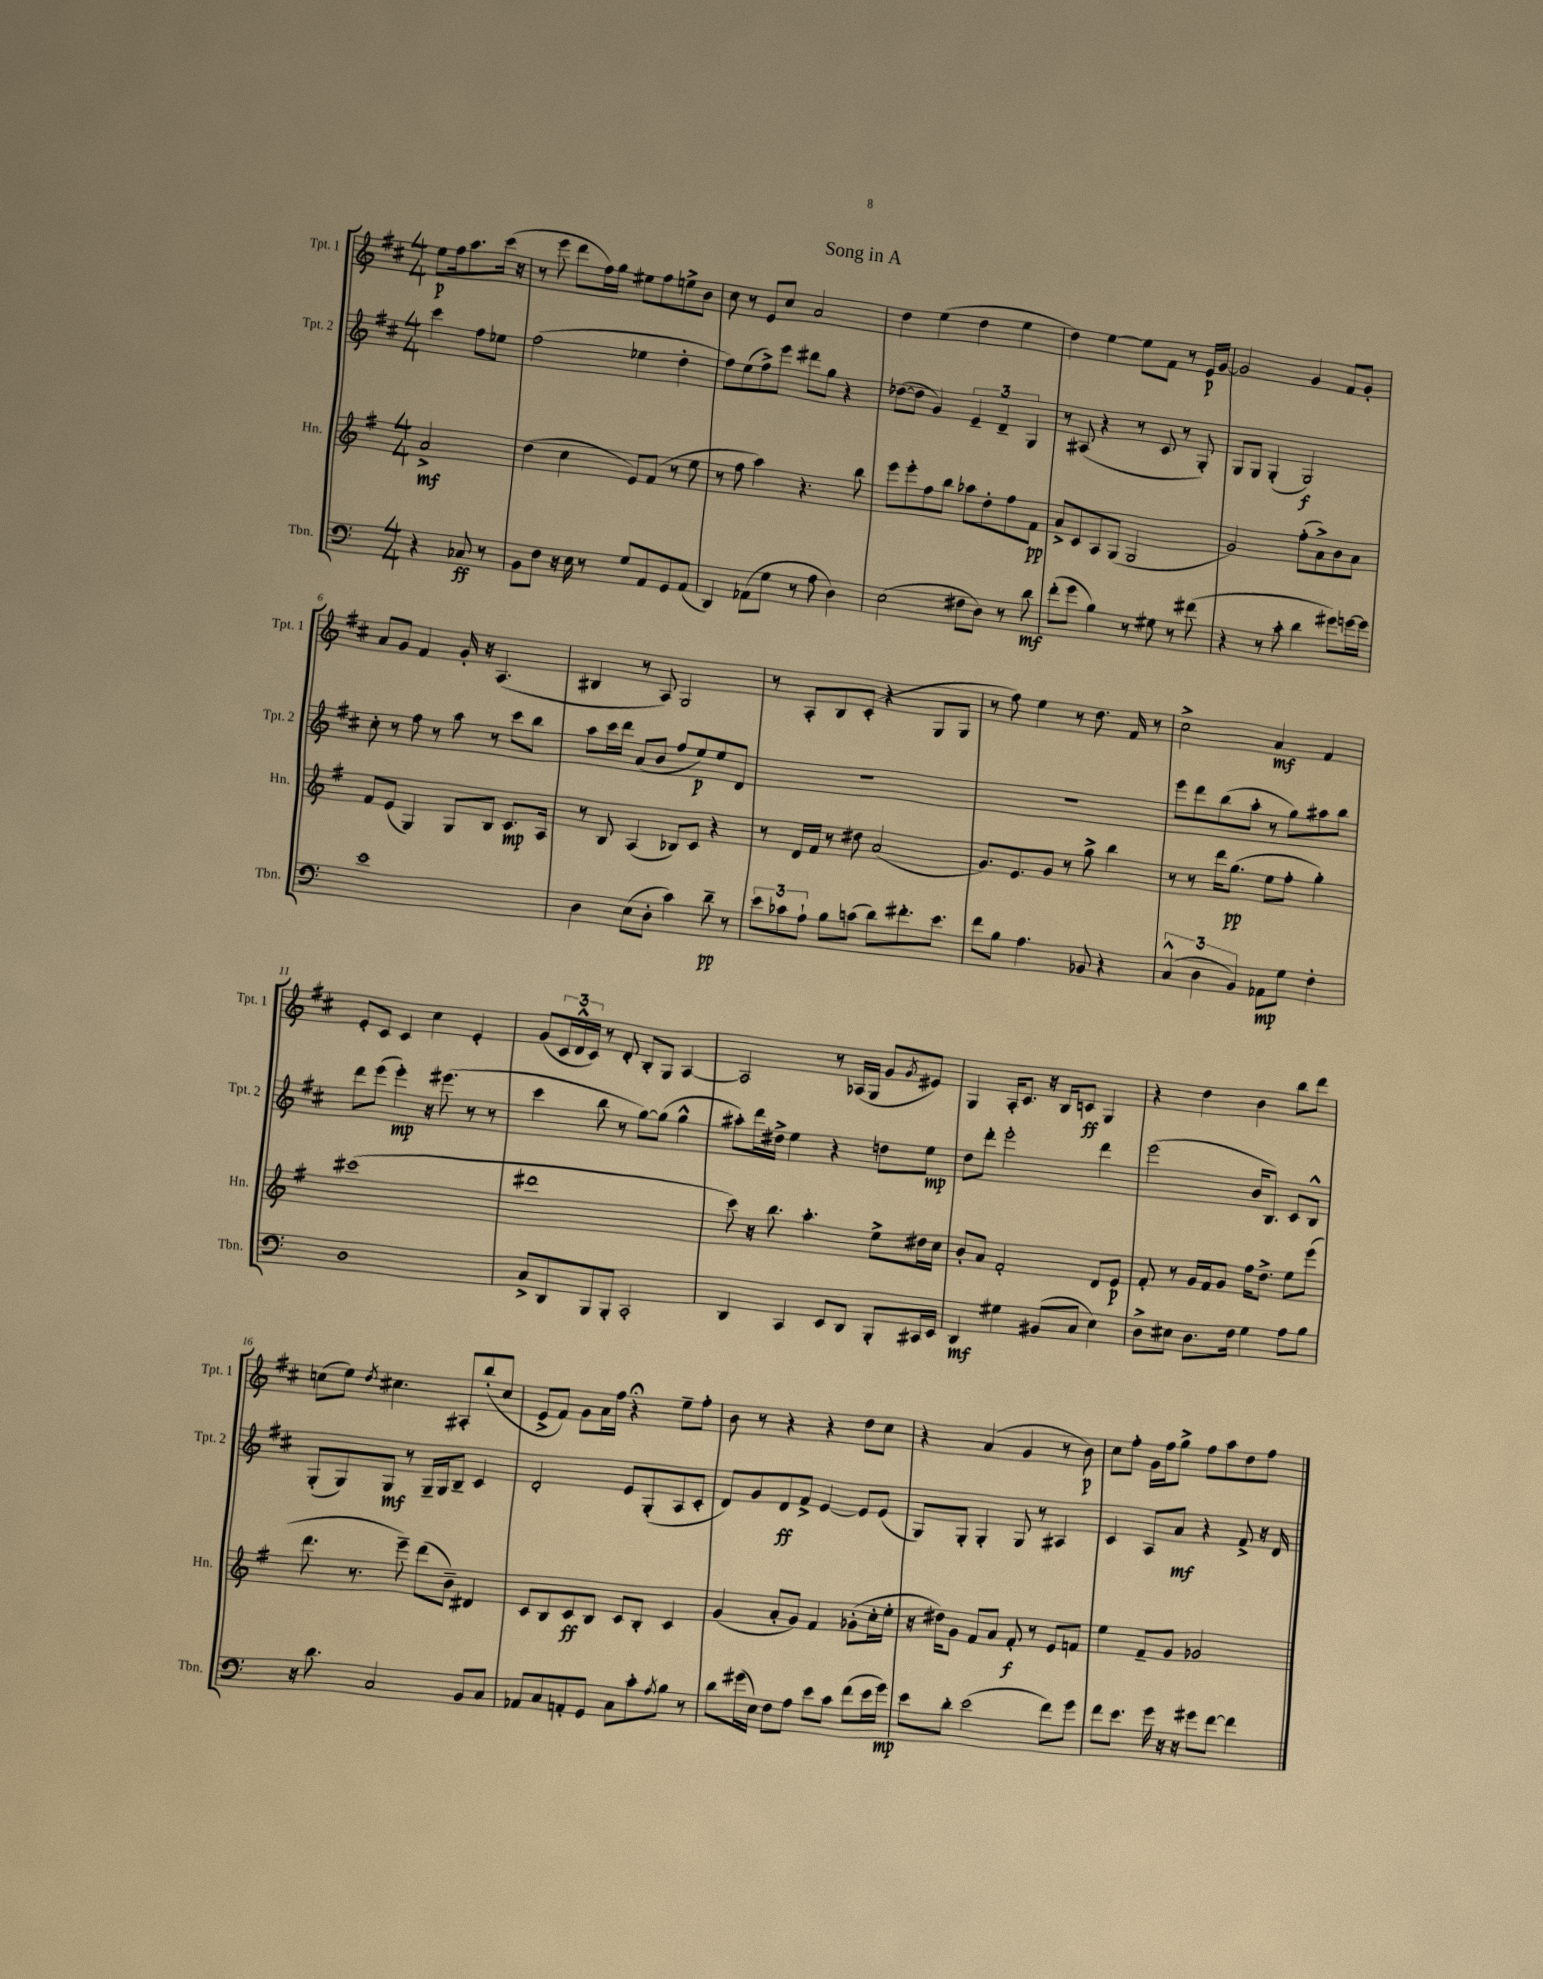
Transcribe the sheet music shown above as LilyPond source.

\header { title = "Song in A" }
<<
\new StaffGroup <<
\new Staff = "s0" \with { instrumentName = "Tpt. 1" shortInstrumentName = "Tpt. 1" } {
    \clef treble \key d \major \numericTimeSignature \time 4/4 \partial 2
    e''8\p fis''16 a''8. cis'''16( r16 |
    r8 e'''8 d'''8 fis''16) g''16 eis''8 fis''8 e''8-> b'8 |
    cis''8 r8 e'8 cis''8 a'2 |
    d''4 e''4( d''4 e''4 |
    d''4) e''4~ e''8 fis'8 r8 e'16\p g'16~ |
    g'2 g'4 fis'8 g'8-. |
    a'8 g'8 fis'4 g'16-. r16 a4.( |
    bis4 r8 a8) g2 |
    r8 a8-. b8 cis'8-.( r4 g8 g8 |
    r8 fis''8) e''4 r8 d''8. fis'16 r8 |
    cis''2-> a'4\mf fis'4 |
    e'8-. cis'8 cis'4 cis''4 e'4-. |
    g'8( \tuplet 3/2 { cis'16 d'16-^ cis'16) } r8 d'8-. b8-. g8 a4~ |
    a2 r8 aes16( g16 g'8 \acciaccatura { g'8 } eis'8) |
    g4 a16-. cis'8. r16 b16 c'8\ff g4 |
    r4 d''4 b'4 b''8 d'''8 |
    c''8( e''8) \acciaccatura { d''8 } cis''4. ais8-. b''8-.( cis''8 |
    e'8-> fis'8) g'8 a'16 fis''16 r4\fermata e''8-- fis''8-. |
    b'8 r8 r4 r4 d''8 cis''8 |
    r4 a'4( g'4 r8 b'8\p) |
    cis''8 fis''8-. g'16 fis''16 g''8-> fis''8 a''8 d''8 fis''8 \bar "|." |
}
\new Staff = "s1" \with { instrumentName = "Tpt. 2" shortInstrumentName = "Tpt. 2" } {
    \clef treble \key d \major \numericTimeSignature \time 4/4 \partial 2
    cis'''4 fis''8 ees''8 |
    fis''2( ees''4 d''4-. |
    fis''8) e''8( fis''8->) e'''8 dis'''8 g''8 r4 |
    des''8~( des''8 g'4) \tuplet 3/2 { e'4-- d'4-- g4 } |
    r8 ais8( r4 r8 cis'8 r8 g8-.) |
    g8 g8 g4-.( g2\f) |
    cis''8-. r8 fis''8 r8 a''8 r8 cis'''8 b''8 |
    a''8 cis'''16 d'''16 a'8( b'8 fis''8 e''8\p) e''8 d'8 |
    R1 |
    R1 |
    e'''8 d'''8 b''8( a''8-. r8 g''8) ais''8 b''8 |
    d'''8 e'''8( e'''4-.\mp) r16 eis'''8.( r8 r8 |
    cis'''4 b''8 r8 g''8~) g''8( g''4-^ |
    ais''8-.) d'''16 dis''16-> e''4 r4 d''8 e''8\mp |
    d''8 d'''8-. e'''2-. d'''4 |
    e'''2( b'16 b8.) cis'8 b8-^ |
    g8-.( g8) g8\mf r8 g16-- g16 b8-- cis'4 |
    d'2-. e'8 g8-.( a8 cis'8-. |
    d'8) g'8 d'8\ff fis'8-> e'4~ e'8 e'8( |
    g8) g8-. g4-. g8 r8 ais4 |
    cis'4 a8 a'8\mf r4 fis'8-> r16 d'16 \bar "|." |
}
\new Staff = "s2" \with { instrumentName = "Hn." shortInstrumentName = "Hn." } {
    \clef treble \key g \major \numericTimeSignature \time 4/4 \partial 2
    a'2->\mf |
    d''4( c''4 e'8) fis'8( r8 e''8 |
    r8 fis''8 a''4) r4. b''8 |
    e'''8 e'''8-. fis''8 b''8 aes''8 d''8-. fis''8 fis'8\pp |
    a'8-> c'8 a8 g8( g2 |
    g'2) fis''8-.( a'8->) b'8 a'8 |
    fis'8 e'8( g4) g8 b8 c'8.\mp a16 |
    r8 b8 a4( bes8) c'8 r4 |
    r8 d'16 fis'16 r8 dis''8 a'2( |
    g'8.) e'8. g'8 r8 g''8-> b''4 |
    r8 r8 d'''16 g''8.\pp( e''8 fis''8-. g''4-.) |
    cis'''1( |
    dis'''1 |
    c'''8) r16 b''8. a''4.-. e''8-> dis''16 c''16 |
    b'8-. a'8 fis'2-. d'8 e'8\p |
    fis'8-. r8 g'16 fis'16 g'8 fis''16 d''8.-> e''8 e'''8( |
    d'''8. r8. e'''8--) d'''8( b'8--) dis'4 |
    c'8 b8 c'8\ff b8 c'8 b8-. c'4 |
    g'4( a'8-. g'8) fis'4 ges'8-.( c''16-. e''16-. |
    r16 dis''16) g'8 fis'8 a'8 fis'8-.\f r8 e'8 f'8 |
    e''4 fis'8-- g'8 ges'2 \bar "|." |
}
\new Staff = "s3" \with { instrumentName = "Tbn." shortInstrumentName = "Tbn." } {
    \clef bass \key c \major \numericTimeSignature \time 4/4 \partial 2
    r4 ces8\ff r8 |
    b,8 f8 r16 e16 r8 g8 a,8 g,8 a,8( |
    d,4) aes,8( g8 r8 a8 d4) |
    e2( fis8 d8) r8 d'8\mf |
    f'8-.( g'8 b4) r8 gis8 r8 fis'8( |
    r4 r8 c'8-. d'4 gis'8) g'16~ g'16 |
    e'1 |
    d4 e8( d8-. c'4) d'8--\pp r8 |
    \tuplet 3/2 { e'8 ces'8 a8-! } b8 c'8( d'8) fis'8.-. e'8. |
    f'8 b8 a4. bes,8 r4 |
    \tuplet 3/2 { c4-^( d4 b,4) } aes,8\mp g8 f4-. |
    d1 |
    c8-> d,8 b,,8 b,,8-. c,2-. |
    d,4 c,4 e,8 d,8 b,,8-. cis,16 e,16 |
    d,4\mf gis4 bis,8( c8 e4) |
    d8-> eis8 d8. f16 g4 a8 b8 |
    r16 d'8. c2 b,8 c8 |
    aes,8 c8 a,8-. g,8 c8 c'8-. \acciaccatura { a8 } b8 r8 |
    d'8 gis'16( e16) f8 a8 e'8 c'8 f'8( e'16 gis'16\mp) |
    e'8 d'8-. e'2( f'8) g'8 |
    f'8 e'8. g'16 r16 r16 gis'8 f'8~ f'4 \bar "|." |
}
>>
>>
